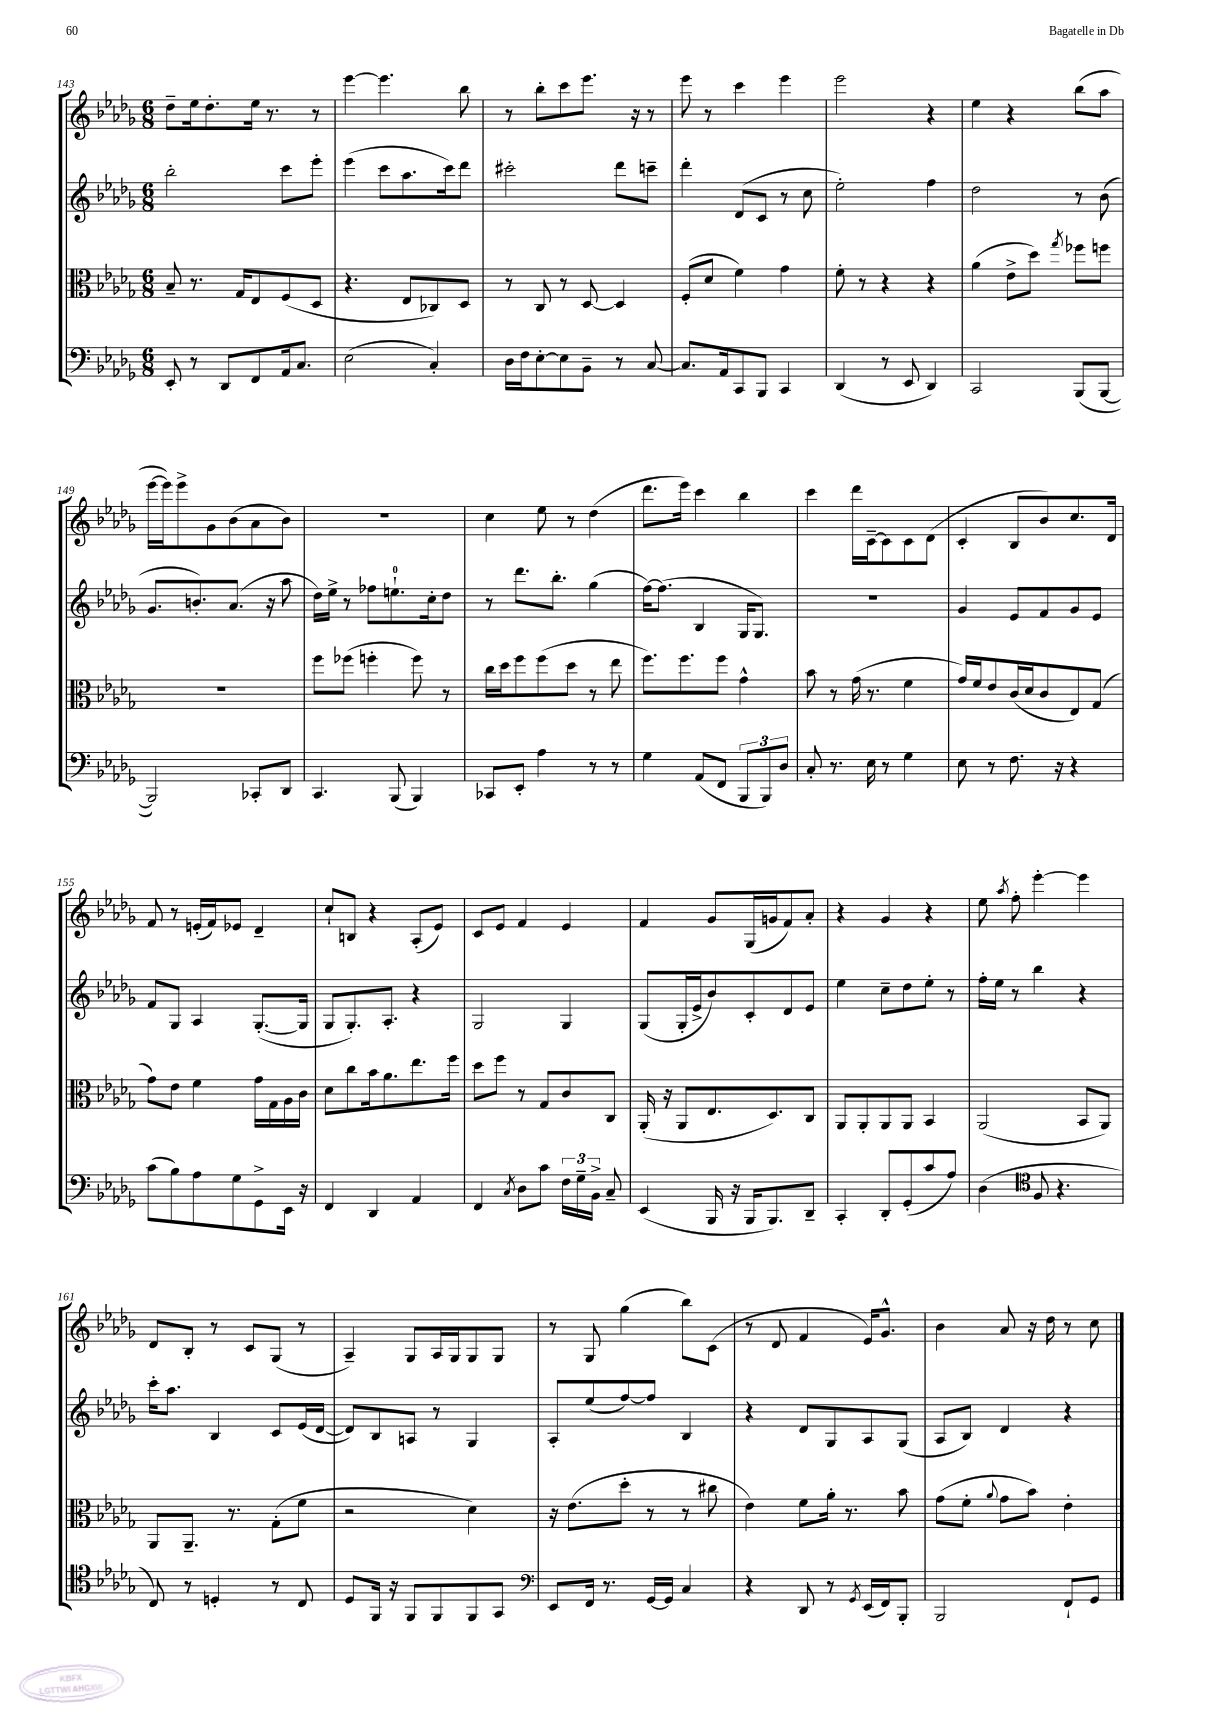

**kern	**kern	**kern	**kern
*staff4	*staff3	*staff2	*staff1
*clefF4	*clefC3	*clefG2	*clefG2
*k[b-e-a-d-g-]	*k[b-e-a-d-g-]	*k[b-e-a-d-g-]	*k[b-e-a-d-g-]
*M6/8	*M6/8	*M6/8	*M6/8
8EE-'	8B-~	2bb-'	8dd-~
8r	8.r	.	16ee-
.	.	.	8.dd-'
8DD-	.	.	.
.	16G-	.	.
8FF	8E-	.	16ee-
.	.	.	8.r
16AA-	(8F	8ccc	.
8.C	.	.	.
.	8D-	8eee-'	8r
=	=	=	=
(2E-	4.r	(4eee-	[4eee-
.	.	8ccc	4.eee-]
.	8E-	8.aa-	.
4C')	8C-)	.	.
.	.	16ccc)	.
.	8D-	8ddd-	8bb-
=	=	=	=
16D-	8r	2ccc#'	8r
16F	.	.	.
[8E-'	8C	.	8bb-'
8E-]	8r	.	8ccc
8BB-~	[8D-	.	8.eee-
8r	4D-]	8ddd-	.
.	.	.	16r
[8C	.	8ccc~	8r
=	=	=	=
8.C]	(8F'	4ddd-'	8eee-
.	8d-	.	8r
16AA-	.	.	.
8CC	4f)	(8d-	4ccc
8BBB-	.	8c	.
4CC	4g-	8r	4eee-
.	.	8cc	.
=	=	=	=
(4DD-	8f'	2ee-')	2eee-
.	8r	.	.
8r	4r	.	.
8EE-	.	.	.
4DD-)	4r	4ff	4r
=	=	=	=
2CC	(4a-	2dd-	4ee-
.	8e-^	.	4r
.	8dd-)	.	.
.	8qgg-	.	.
(8BBB-	8ff-	8r	(8bb-
[8BBB-	8ff	(8b-	8aa-
=	=	=	=
2BBB-])	2.r	8.g-	[16eee-
.	.	.	16eee-])
.	.	.	8eee-^
.	.	8.b')	.
.	.	.	8g-
.	.	(8.a-	(8b-
8CC-'	.	.	8a-
.	.	16r	.
8DD-	.	8aa-	8b-)
=	=	=	=
4.CC	8ff	16dd-)	2.r
.	.	16ee-^	.
.	(8ff-	8r	.
.	4ff'	8ff-	.
(8BBB-	.	8.ee`	.
4BBB-)	8ff)	.	.
.	.	16cc'	.
.	8r	8dd-	.
=	=	=	=
8CC-	16cc	8r	4cc
.	16dd-	.	.
8EE-'	8ff	8.ddd-	.
4A-	(8ff	.	8ee-
.	.	8.bb-'	.
.	8dd-	.	8r
8r	8r	(4gg-	(4dd-
8r	8ee-	.	.
=	=	=	=
4G-	8.ff)	[16ff)	8.ddd-
.	.	(8.ff]	.
.	8.ff	.	16eee-)
(8AA-	.	4B-	4ccc
8FF	8ff	.	.
12BBB-	4g-^^	16G-	4bb-
.	.	8.G-)	.
12BBB-)	.	.	.
12D-	.	.	.
=	=	=	=
8C'	8b-	2.r	4ccc
8.r	8r	.	.
.	(16g-	.	16ddd-
16E-	8.r	.	[16c~
8r	.	.	8c]
4G-	4f	.	8c
.	.	.	(8d-
=	=	=	=
8E-	16g-)	4g-	4c'
.	16f	.	.
8r	8e-	.	.
8.F	(16c	8e-	8B-
.	16d-	.	.
.	8c	8f	8b-)
16r	.	.	.
4r	8E-)	8g-	8.cc
.	(8G-	8e-	.
.	.	.	16d-
=	=	=	=
(8c	8g-)	8f	8f
8B-)	8e-	8G-	8r
8A-	4f	4A-	(16e'
.	.	.	16f)
8G-	.	.	8e-
8GG-^	16g-	([8.G-'	4d-~
.	16G-	.	.
16EE-	16A-	.	.
16r	16c	16G-]	.
=	=	=	=
4FF	8d-	8G-	8cc`
.	8cc	8.G-')	8B
4DD-	16b-	.	4r
.	8.a-	8.A-'	.
4AA-	8.ee-	4r	(8A-'
.	.	.	8e-)
.	16ff	.	.
=	=	=	=
4FF	8dd-	2G-	8c
.	8ff	.	8e-
8qC	.	.	.
8D-	8r	.	4f
8c	8G-	.	.
24F	8c	4G-	4e-
24G-~	.	.	.
24BB-^	.	.	.
8C~	8C	.	.
=	=	=	=
(4EE-	(16AA-'	(8G-	4f
.	16r	.	.
.	8AA-	16G-'	.
.	.	16e-^	.
16BBB-	8.E-	8b-)	8g-
16r	.	.	.
16BBB-	.	8c'	(16G-
8.BBB-)	8.D-)	.	16g
.	.	8d-	8f)
8DD-~	8C	8e-	8a-'
=	=	=	=
4CC'	8AA-	4ee-	4r
.	8AA-'	.	.
8DD-'	8AA-	8cc~	4g-
(8GG-'	8AA-	8dd-	.
8c	4BB-	8ee-'	4r
8A-)	.	8r	.
=	=	=	=
(4D-	(2AA-	16ff'	8ee-
.	.	16ee-	.
.	.	.	8qaa-
.	.	8r	8ff'
*clefC4	*	*	*
8F	.	4bb-	[4eee-'
4.r	.	.	.
.	8BB-	4r	4eee-]
.	8AA-)	.	.
=	=	=	=
8C)	8AA-	16ccc'	8d-
.	.	8.aa-	.
8r	8.AA-~	.	8B-'
4D'	.	4B-	8r
.	8.r	.	.
.	.	.	8c
8r	(8G-'	8c	(8G-
8C	8f	(16e-	8r
.	.	[16d-	.
=	=	=	=
8D-	2r	8d-])	4A-~)
16FF	.	8B-	.
16r	.	.	.
8FF	.	8A	8G-
8FF	.	8r	16A-
.	.	.	16G-
8FF	4d-)	4G-	8G-
8GG-	.	.	8G-
=	=	=	=
*clefF4	*	*	*
8EE-	16r	8A-'	8r
.	(8.e-	.	.
16FF	.	(8ee-	8G-
8.r	.	.	.
.	8dd-'	[8ff)	(4gg-
[16GG-	8r	8ff]	.
16GG-]	.	.	.
4C	8r	4B-	8bb-)
.	8cc#	.	(8c
=	=	=	=
4r	4e-)	4r	8r
.	.	.	8d-
8DD-	8f	8d-	4f
8r	16a-'	8G-	.
.	8.r	.	.
8qGG-	.	.	.
(16EE-	.	8A-	16e-)
16FF)	.	.	8.g-^^
8BBB-'	8b-	(8G-	.
=	=	=	=
2BBB-	(8g-	8A-	4b-
.	8f'	8B-)	.
.	8qqa-	.	.
.	8g-	4d-	8a-
.	8b-)	.	16r
.	.	.	16dd-
8FF`	4e-'	4r	8r
8GG-	.	.	8cc
==	==	==	==
*-	*-	*-	*-
